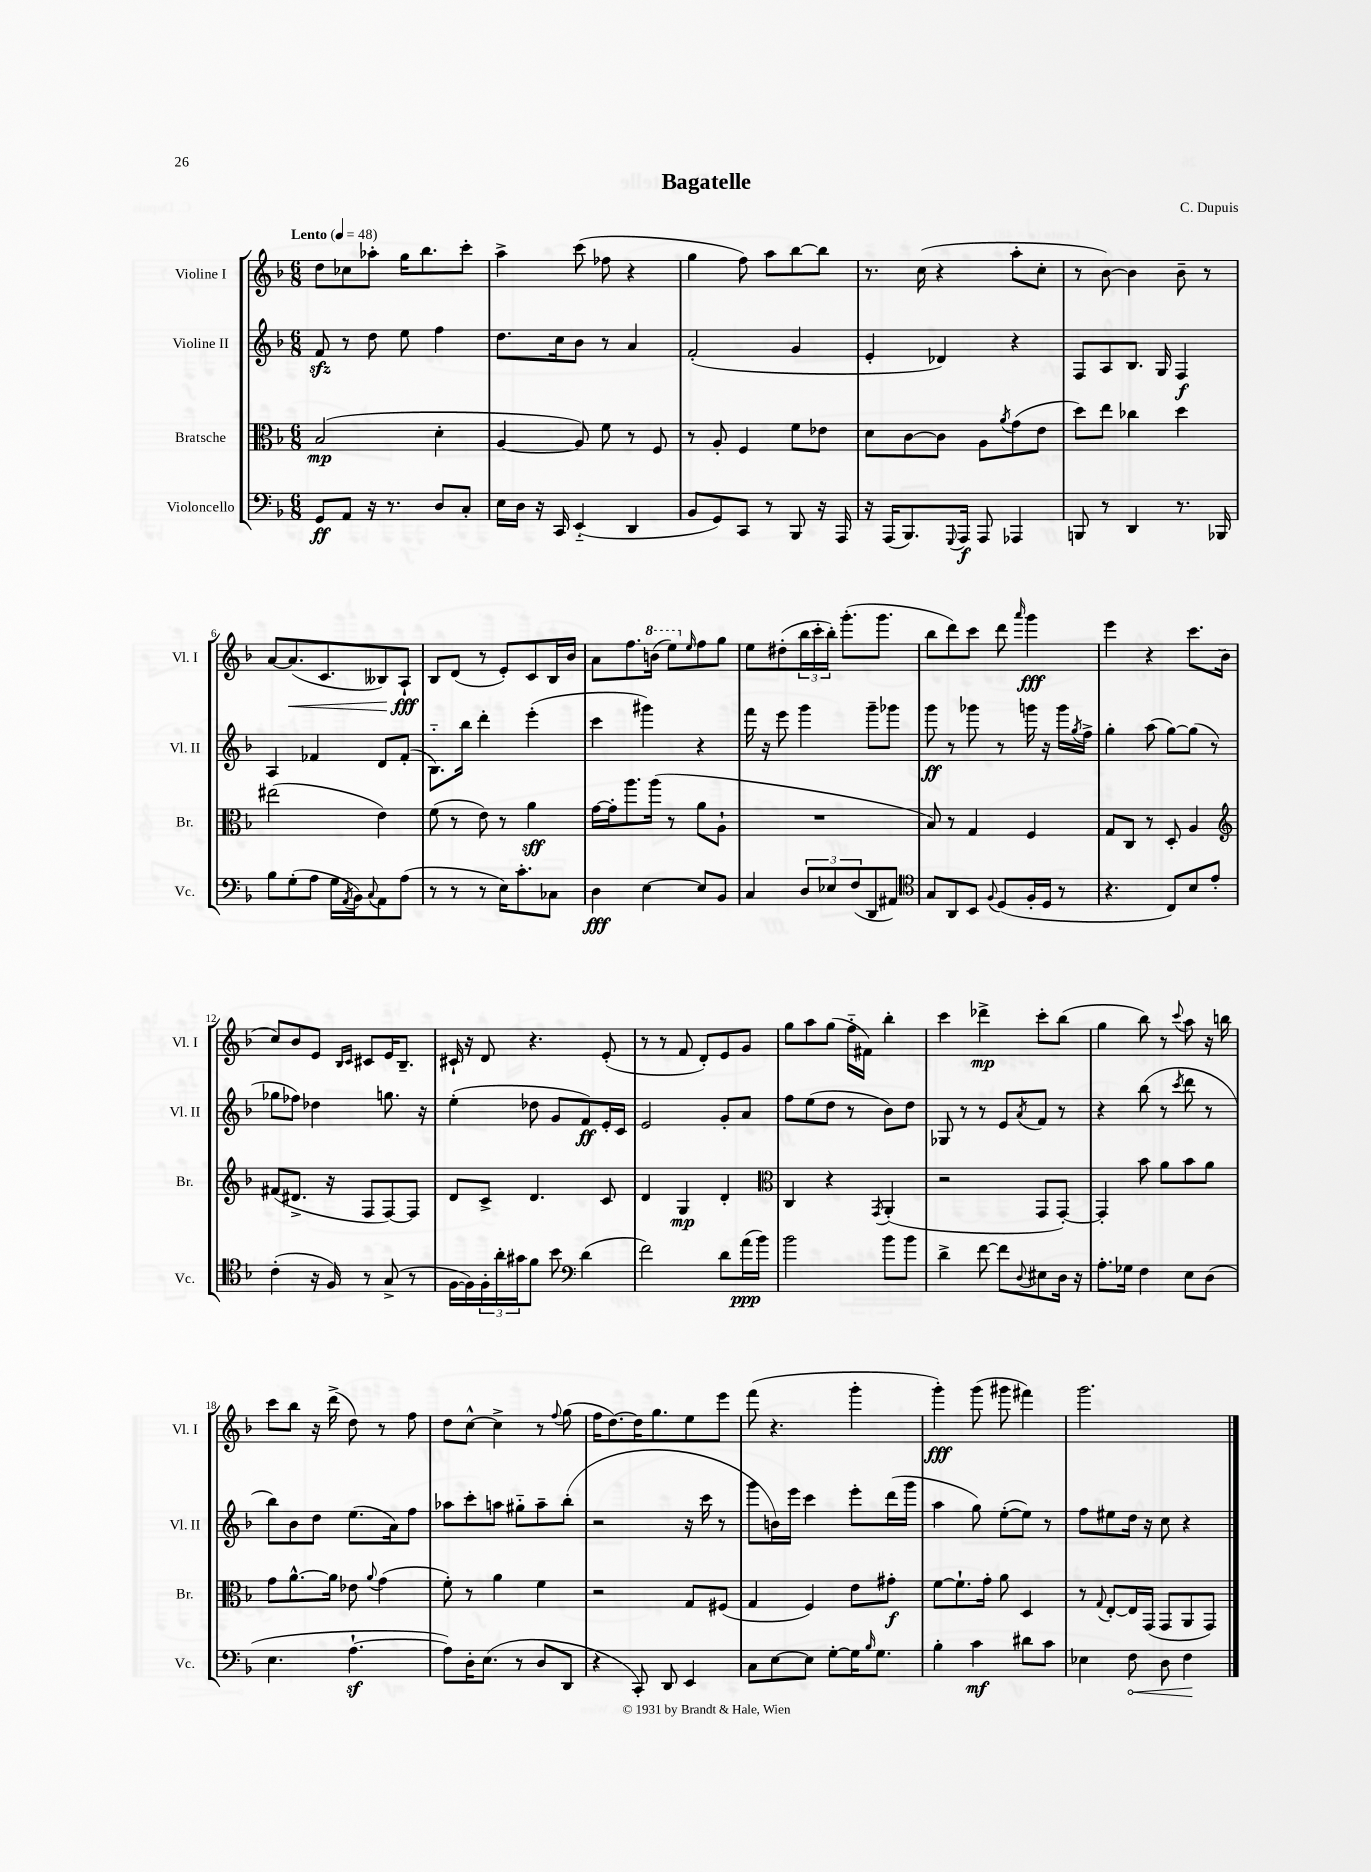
\header { title = "Bagatelle" composer = "C. Dupuis" }
<<
\new StaffGroup <<
\new Staff = "s0" \with { instrumentName = "Violine I" shortInstrumentName = "Vl. I" } {
    \clef treble \key f \major \numericTimeSignature \time 6/8 \tempo "Lento" 4 = 48
    d''8 ces''8 aes''8-. g''16 bes''8. c'''8-. |
    a''4-> c'''8( fes''8 r4 |
    g''4 f''8) a''8 bes''8~ bes''8 |
    r8. c''16( r4 a''8-. c''8-. |
    r8 bes'8~) bes'4 bes'8-- r8 |
    a'8~ a'8.\<( c'8. beses8) a8-!\fff\! |
    bes8 d'8( r8 e'8-.) c'8 bes16 bes'16 |
    a'8 f''8. \ottava #1 b''16( e'''8) \ottava #0 \grace { e''16 } f''8 g''8 |
    e''8 dis''8-.( \tuplet 3/2 { bes''16 c'''16-. bes''16-.) } g'''8.-.( g'''8. |
    bes''8 d'''8) c'''8 d'''8 \grace { a'''16 } g'''4\fff |
    e'''4 r4 c'''8. bes'16( |
    c''8) bes'8 e'8 \grace { bes16 c'16 } cis'8 e'16 bes8.-- |
    cis'16-! r16 d'8 r4. e'8-.( |
    r8 r8 f'8 d'8-.) e'8 g'8 |
    g''8 a''8 g''8( f''16-_ fis'16) bes''4-. |
    c'''4 des'''4->\mp c'''8-. bes''8( |
    g''4 bes''8) r8 \appoggiatura { c'''8 } a''8 r16 b''16 |
    c'''8 bes''8 r16 d'''16->( d''8) r8 f''8 |
    d''8 c''8~-^ c''4-> r8 \appoggiatura { f''8 } g''8( |
    f''16 d''8.~) d''16 g''8. e''8 e'''8 |
    f'''8( r4. g'''4-. |
    g'''4-.\fff) g'''8( gis'''8 fis'''4) |
    g'''2. \bar "|." |
}
\new Staff = "s1" \with { instrumentName = "Violine II" shortInstrumentName = "Vl. II" } {
    \clef treble \key f \major \numericTimeSignature \time 6/8
    f'8\sfz r8 d''8 e''8 f''4 |
    d''8. c''16 bes'8 r8 a'4 |
    f'2-.( g'4 |
    e'4-. des'4) r4 |
    f8 a8 bes8. g16 f4\f |
    a4 fes'4 d'8 fes'8-.( |
    bes8.-_) bes''16 d'''4-. e'''4-.( |
    c'''4 gis'''4) r4 |
    f'''16 r16 e'''8 g'''4 g'''8-- ges'''8 |
    g'''8\ff r8 ges'''8 r8 g'''16 r16 g'''16 \acciaccatura { g''8 } f''16-> |
    g''4-. a''8( g''8~) g''8( r8 |
    ges''8 fes''8) des''4 g''8. r16 |
    e''4-.( des''8 g'8 f'8\ff) e'16-. c'16 |
    e'2 g'8-. a'8 |
    f''8 e''8( d''8 r8 bes'8) d''8 |
    ges8 r8 r8 e'8 \acciaccatura { a'8 } f'8 r8 |
    r4 bes''8( r8 \acciaccatura { c'''8 } d'''8 r8 |
    bes''8) bes'8 d''8 e''8.( a'16) f''8 |
    aes''8 c'''8-. a''8 gis''8-_ a''8-- bes''8-.( |
    r2 r16 c'''16 r8 |
    g'''8 b'16) e'''16 c'''4 e'''8-. d'''16( g'''16 |
    a''4 g''8) e''8~-.( e''8) r8 |
    f''8 eis''8 d''16 r16 c''8 r4 \bar "|." |
}
\new Staff = "s2" \with { instrumentName = "Bratsche" shortInstrumentName = "Br." } {
    \clef alto \key f \major \numericTimeSignature \time 6/8
    bes2\mp( d'4-. |
    a4~ a8) f'8 r8 f8 |
    r8 a8-. f4 f'8 ees'8 |
    d'8 c'8~ c'8 a8 \acciaccatura { a'8 } g'8( e'8 |
    d''8) e''8 ces''4 d''4 |
    eis''2( e'4) |
    f'8( r8 e'8) r8 a'4\sff |
    g'16~ g'16-. a''8. a''16( r8 a'8 a8-! |
    R2. |
    bes8) r8 g4 f4 |
    g8 c8 r8 d8-. a4 |
    \clef treble fis'8( dis'8.-> r16 f8 f8~) f8 |
    d'8 c'8-> d'4. c'8 |
    d'4 g4\mp d'4-. |
    \clef alto c4 r4 \acciaccatura { g,8 } a,4-.( |
    r2 g,8 g,8~-.) |
    g,4-. bes'8 a'8 bes'8 a'8 |
    g'8 a'8.~-^ a'16 ees'8 \appoggiatura { a'8 } g'4( |
    f'8-.) r8 a'4 f'4 |
    r2 g8 fis8( |
    g4 f4) e'8 gis'8-.\f |
    f'8~ f'8.-! g'16-. a'8 d4 |
    r8 \appoggiatura { g8 } e8~-. e16 g,16( g,8 a,8 g,8) \bar "|." |
}
\new Staff = "s3" \with { instrumentName = "Violoncello" shortInstrumentName = "Vc." } {
    \clef bass \key f \major \numericTimeSignature \time 6/8
    g,8\ff a,8 r16 r8. d8 c8-. |
    e16 d16 r16 c,16 e,4-_( d,4 |
    bes,8 g,8) c,8 r8 bes,,8 r16 a,,16 |
    r16 a,,16( bes,,8.) \appoggiatura { g,,8 } a,,16\f a,,8 aes,,4 |
    b,,8 r8 d,4 r8. bes,,16 |
    bes8 g8-.( a8 g16 \acciaccatura { a,8 } bes,16) \appoggiatura { c8 } a,8 a8( |
    r8 r8 r8 e16) c'8.-. ces8 |
    d4\fff e4~ e8 bes,8 |
    c4 \tuplet 3/2 { d8 ees8 f8( } d,8 ais,8) |
    \clef tenor g8 a,8 bes,8 \appoggiatura { f8 } d8( f16-. d16 r8 |
    r4. c8) bes8 e'8-. |
    c'4-.( r16 f16) r8 g8->( r8 |
    f16~ f16) \tuplet 3/2 { f16-. a'16-. gis'16 } f'8 bes'8 \clef bass d'4( |
    f'2) d'8 a'16\ppp( bes'16) |
    bes'2 bes'8 bes'8 |
    d'4-> f'8~ f'8 \appoggiatura { d8 } eis8 d16 r16 |
    a8.-. ges16 f4 e8 d8( |
    e4. a4.~-!\sf |
    a8) d16-. e8.( r8 d8 d,8 |
    r4 c,8-.) d,8 e,4 |
    c8 e8~ e8 g8~-. g16 \grace { bes16 } g8. |
    bes4-. c'4\mf dis'8 c'8 |
    ees4 \once \override Hairpin.circled-tip = ##t f8\< d8 f4\! \bar "|." |
}
>>
>>
